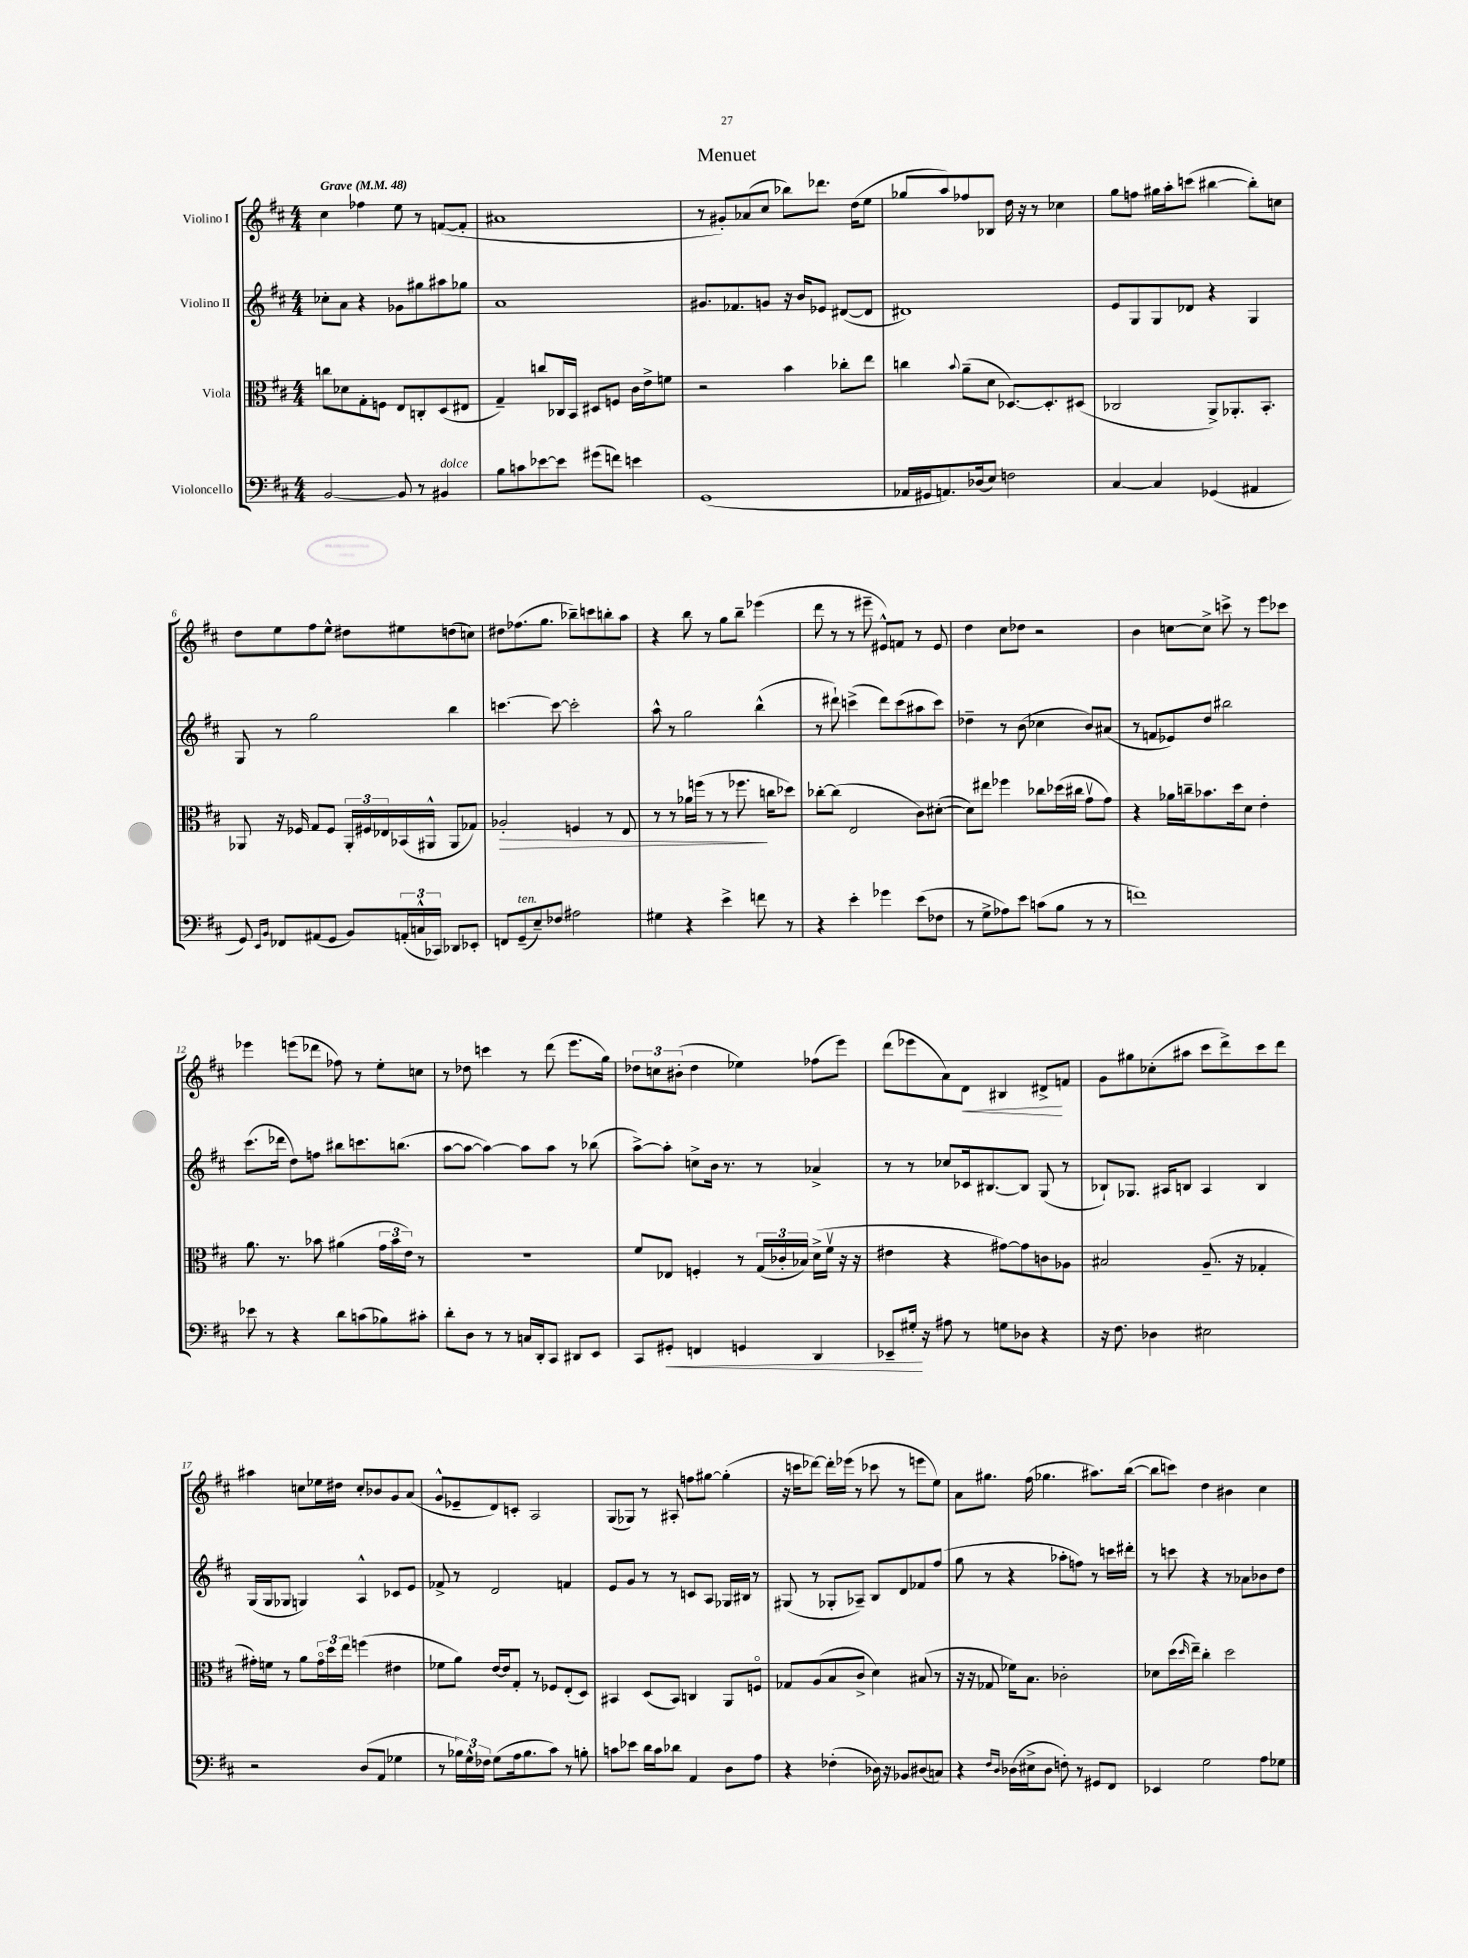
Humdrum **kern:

**kern	**kern	**kern	**kern
*staff4	*staff3	*staff2	*staff1
*clefF4	*clefC3	*clefG2	*clefG2
*k[f#c#]	*k[f#c#]	*k[f#c#]	*k[f#c#]
*M4/4	*M4/4	*M4/4	*M4/4
*MM48	*MM48	*MM48	*MM48
[2BB	8cc	8cc-'	4cc#
.	8d-	8a	.
.	8G'	4r	4ff-
.	8F	.	.
8BB]	8E	8g-	8ee
8r	8C'	8gg#	8r
4BB#	(8D	8aa#	([8f
.	8E#	8gg-	8f']
=	=	=	=
8B	4G~)	1a	1a#
8c	.	.	.
[8e-	8cc	.	.
8e-]	16C-	.	.
.	16BB	.	.
(8g#	8D#	.	.
8f)	8F	.	.
4e	16c#	.	.
.	16e^	.	.
.	8f	.	.
=	=	=	=
(1GG	2r	8.g#	8r
.	.	.	8g#')
.	.	8.f-	.
.	.	.	(8a-
.	.	8g	8cc#
.	4b	16r	8bb-)
.	.	16b	.
.	.	8e-	8.ddd-
.	8cc-'	([8d#	.
.	.	.	(16dd
.	8ee	8d#]	8ee
=	=	=	=
16AA-	4cc	1d#)	8gg-
16GG#	.	.	.
8.AA)	.	.	8aa)
.	8qqb	.	.
.	(8a~	.	8ff-
(16D-	.	.	.
8E)	8d	.	8B-
2F	[8.D-)	.	16dd
.	.	.	16r
.	.	.	8r
.	8.D-']	.	.
.	.	.	4cc-
.	(8D#	.	.
=	=	=	=
[4C#	2C-	8e	8gg
.	.	8G	8ff
4C#]	.	8G	16gg#
.	.	.	16aa'
.	.	8d-	(8ccc
(4GG-	8AA^)	4r	[4bb#
.	8.AA-'	.	.
4AA#	.	4G	8bb#'])
.	8.BB'	.	.
.	.	.	8cc
=	=	=	=
8GG)	8AA-	8G	8dd
16qqEE	.	.	.
16qqBB	.	.	.
8FF-	16r	8r	8ee
.	16F-	.	.
(8AA#	8G	2gg	8ff#
8GG	8F-	.	8ee^^
8BB)	24AA-'	.	8dd#
.	24F#	.	.
.	24E-	.	.
(24AA'	(16BB-	.	8ee#
24C^^	.	.	.
.	16AA#^^	.	.
24CC-)	.	.	.
8DD-	8AA#	4bb	(8dd
8EE-'	8G-)	.	8cc)
=	=	=	=
8FF	2A-'	[4.ccc	8dd#
(8GG~	.	.	(8.ff-
8E~)	.	.	.
.	.	.	8.gg
8F-	.	8ccc_	.
2A#	4F	2ccc']	8bb-~)
.	.	.	8ccc
.	8r	.	8bb'
.	8E	.	8aa
=	=	=	=
4G#	8r	8aa^^	4r
.	8r	8r	.
4r	16a-	2gg	8bb
.	(16ff	.	.
.	8r	.	8r
4e^	8r	.	8gg
.	8.ff-	.	8bb~
8f	.	(4bb^^	(4eee-
.	16cc	.	.
8r	8dd-)	.	.
=	=	=	=
4r	[8cc-'	8r	8ddd
.	(8cc-]	8ddd#`)	8r
4e'	2E	(4ccc^	8r
.	.	.	8eee#~
4g-	.	8ddd#)	8e#^^)
.	.	(8ccc	8f
(8e	8c#)	8aa#	8r
8F-	([8d#'	8ccc)	8e#
=	=	=	=
8r	8d#])	4dd-~	4dd
8G^	8ee#	.	.
8A-)	4ff-	8r	8cc#
8e	.	(8b	8dd-
(8c	8cc-	4cc-	2r
8B	(16dd-	.	.
.	16cc#	.	.
8r	8gv	8b)	.
8r	8g)	(8a#	.
=	=	=	=
1f)	4r	8r	4b
.	.	8f	.
.	16a-	8e-)	[8cc
.	16cc~	.	.
.	8.b-	8dd	8cc^]
.	.	2bb#	8ccc^
.	16dd	.	.
.	8d	.	8r
.	4e'	.	8eee
.	.	.	8ccc-
=	=	=	=
8e-	8.a	(8.ccc#	4eee-
8r	.	.	.
.	8.r	16ddd-	.
4r	.	8dd)	(8eee
.	8b-	8ff	8ddd-
8d	(4a#	8bb#	8ff-)
(8c	.	8.ccc	8r
8B-)	24g	.	8ee'
.	24b-	.	.
.	.	(8.bb	.
.	24e)	.	.
8c#'	8r	.	8cc
=	=	=	=
8d'	1r	[8aa	8r
8D	.	8aa_	8dd-
8r	.	4aa_)	4ccc
8r	.	.	.
16C	.	8aa]	8r
16DD'	.	.	.
8CC#	.	8aa	(8ddd
8DD#	.	8r	8.eee
8EE	.	(8bb-	.
.	.	.	16gg)
=	=	=	=
8CC#	8f#	[8aa^)	12dd-
.	.	.	12cc
8GG#'	8E-	8aa']	.
.	.	.	(12b#'
4FF	4F'	8cc^	4dd-
.	.	16b	.
.	.	8.r	.
4GG	8r	.	4ee-)
.	(24G	8r	.
.	24c-'	.	.
.	24B-)	.	.
4DD	(16d^	4a-^	(8ff-
.	16f#v	.	.
.	16r	.	8eee)
.	16r	.	.
=	=	=	=
8EE-~	4e#	8r	(8ddd
16G#'	.	8r	8eee-
16r	.	.	.
8A#	4r	8cc-	8a)
8r	.	16c-	8d
.	.	[8.B#	.
8G	[8g#)	.	4B#
8D-	8g#]	8B#]	.
4r	8c	(8G	8d#^
.	8A-	8r	8f
=	=	=	=
16r	2B#	8B-`)	8g
8.F#	.	.	.
.	.	8.G-	8gg#
4D-	.	.	(8cc-'
.	.	16A#	.
.	.	8B	8aa#
2E#	(8.A~	4A#	8ccc#
.	.	.	8ddd^)
.	16r	.	.
.	4G-'	4B	8ccc#
.	.	.	8ddd
=	=	=	=
2r	16g#')	(16G	4aa#
.	16f	16G	.
.	8r	8G-	.
.	8a	4G)	8cc
.	24g#o	.	16ee-
.	24dd	.	.
.	.	.	16dd#
.	24ee	.	.
(8D	(4ff	4A^^	8cc'
8AA	.	.	8b-
4G-	4e#	8c-	8g
.	.	8e	(8a
=	=	=	=
8r	8f-	8f-^	8g^^
24B-)	8a)	8r	8e-~
24G^^	.	.	.
24F-	.	.	.
(8G	[16e	2d	8d)
.	16e]	.	.
16A	8G'	.	8c'
8.B-	.	.	.
.	8r	.	2A
8c#)	8F-	.	.
8r	(8E'	4f	.
8B'	8D)	.	.
=	=	=	=
8c	4BB#	8e	(8G
8e-	.	8g	8G-)
16d	(8D	8r	8r
16c	.	.	.
8d-	8BB#)	8r	8A#'
4AA	4C	8c	8ff
.	.	8A	[8gg#
8D	8AA	16G-	(4gg#']
.	.	16B#	.
8A	8Fo	8r	.
=	=	=	=
4r	8G-	(8G#	16r
.	.	.	16ccc
.	(8A	8r	[8ddd-)
(4F-'	8B	8G-'	16ddd-']
.	.	.	(16eee-
.	8c#^	8A-~)	8r
16D-)	4d)	8B	8ccc-
16r	.	.	.
8BB-	.	8d	8r
(8D#	(8B#	8f-	8eee
8C)	8r	(8ff#	8ee)
=	=	=	=
4r	16r	8gg	8a
.	16r	.	.
.	8G-	8r	8.gg#
16qqF#	.	.	.
16qqD	.	.	.
(16D-	16f-)	4r	.
16E#^	8.B	.	(16ff#
8D-	.	.	4.gg-
8F')	2c-'	8aa-'	.
8r	.	8ff)	.
8GG#	.	8r	8.aa#)
8FF#	.	16ccc	.
.	.	16ddd#'	([16bb
=	=	=	=
4EE-	8d-	8r	8bb]
.	(16dd	8ccc	8ccc)
.	16qqdd	.	.
.	16ee~)	.	.
2G	4cc#'	4r	4dd
.	2dd	8r	4b#
.	.	8a-	.
8A	.	8b-	4cc#
8G-	.	8dd	.
==	==	==	==
*-	*-	*-	*-
